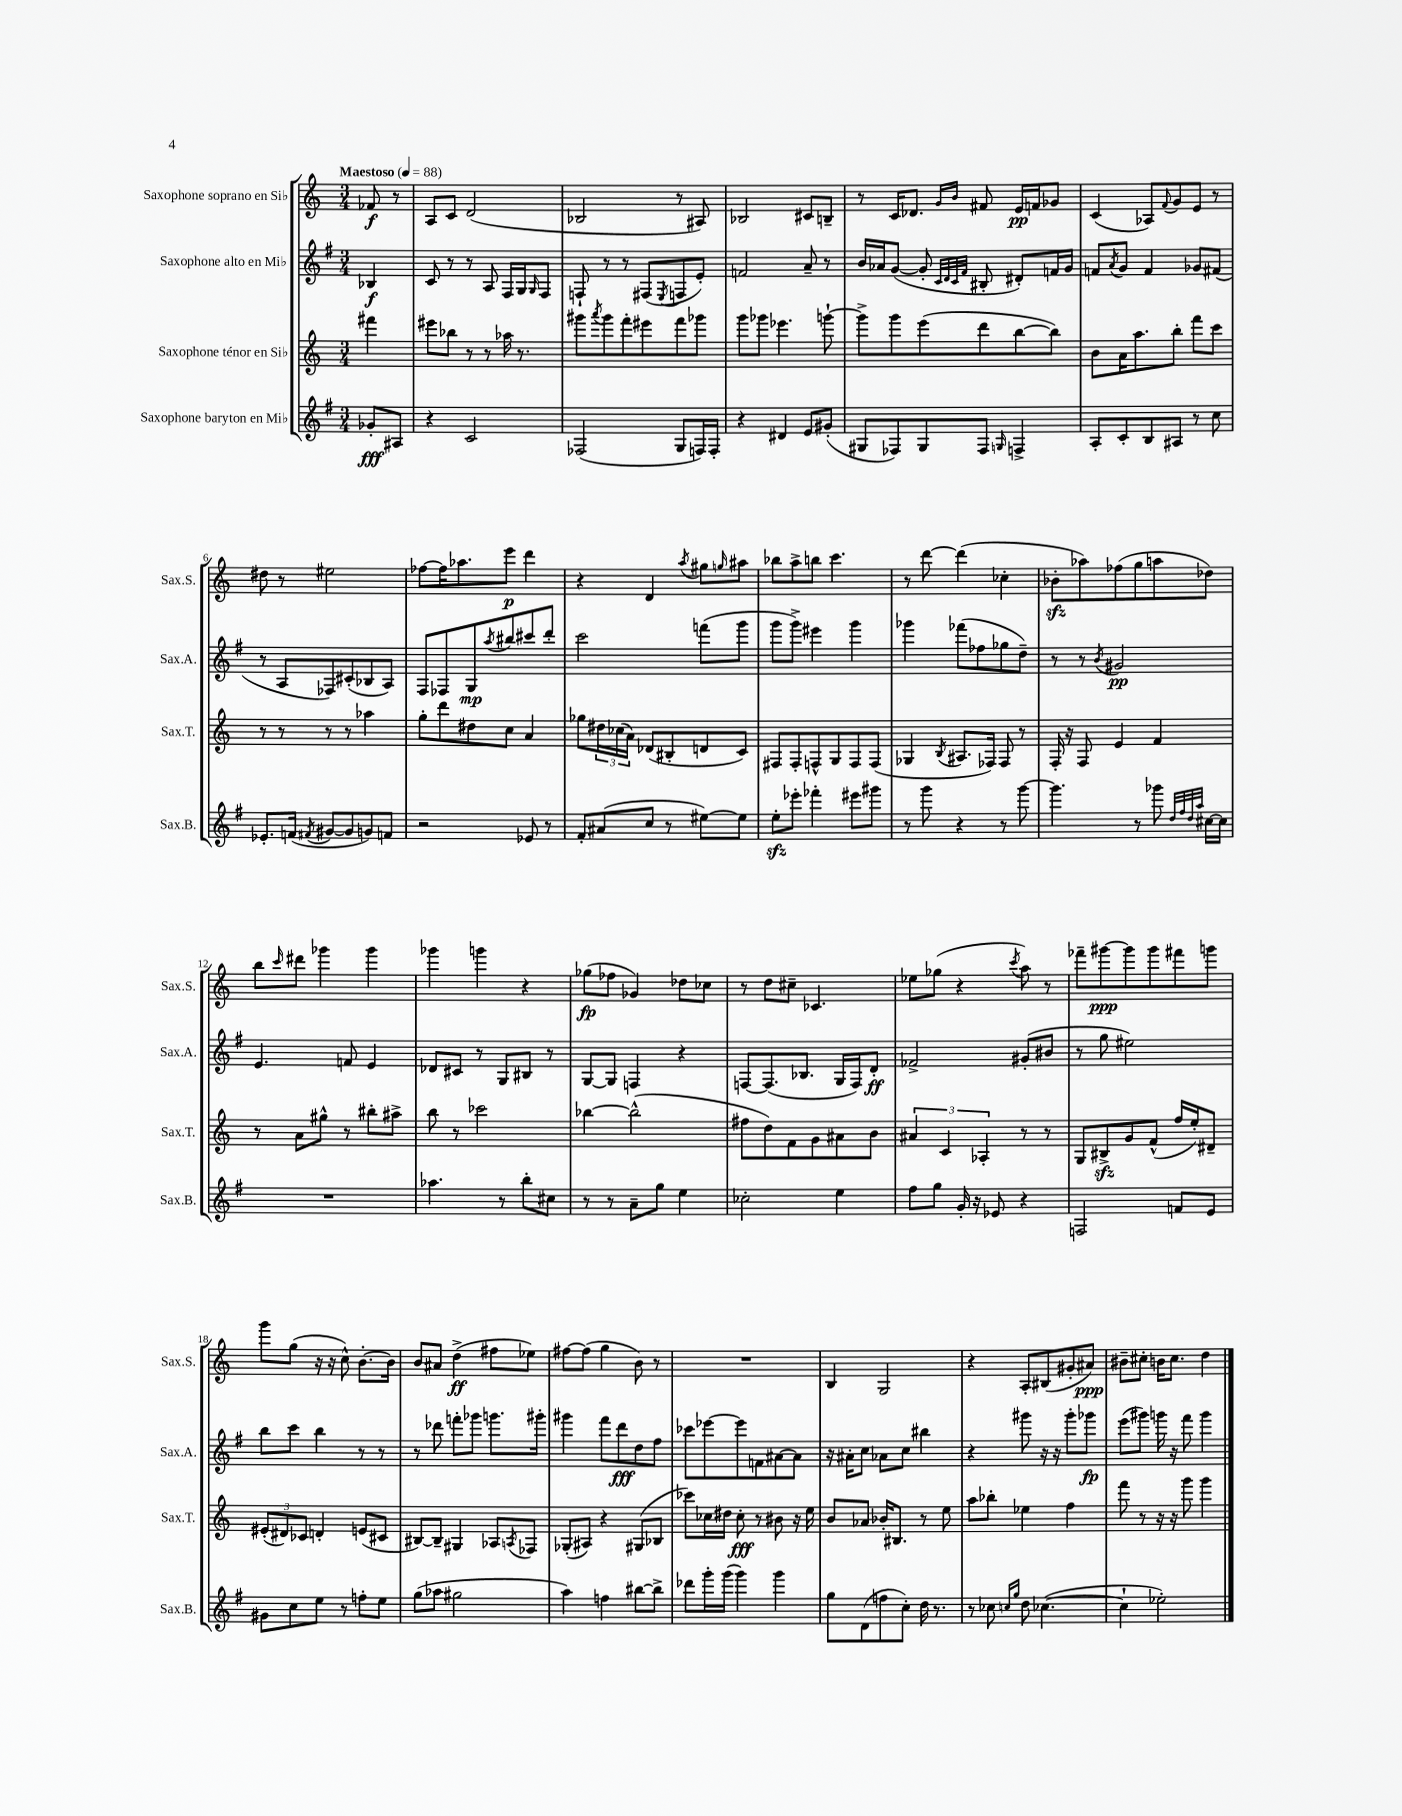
<<
\new StaffGroup <<
\new Staff = "s0" \with { instrumentName = "Saxophone soprano en Sib" shortInstrumentName = "Sax.S." } {
    \clef treble \key c \major \numericTimeSignature \time 3/4 \partial 4 \tempo "Maestoso" 4 = 88
    fes'8\f r8 |
    a8 c'8 d'2( |
    bes2 r8 ais8) |
    bes2 cis'8 b8-- |
    r8 c'16 des'8. \grace { g'16 b'16 } fis'8 e'16\pp f'16 ges'8 |
    c'4( aes8) \appoggiatura { f'8 } g'8 e'8 r8 |
    dis''8 r8 eis''2 |
    fes''8~ fes''16 aes''8. e'''8\p d'''4 |
    r4 d'4 \acciaccatura { a''8 } gis''8 \grace { g''16 } ais''8 |
    bes''8 a''8-> b''8 c'''4. |
    r8 d'''8~ d'''4( ces''4-. |
    bes'8-.\sfz aes''8) fes''8( g''8 a''8 des''8) |
    b''8 \grace { c'''16 } dis'''8 ges'''4 ges'''4 |
    ges'''4 g'''4 r4 |
    ges''8\fp( fes''8 ges'4) des''8 ces''8 |
    r8 d''8 cis''8-- ces'4. |
    ees''8 ges''8( r4 \acciaccatura { c'''8 } a''8) r8 |
    fes'''8-- gis'''8~\ppp gis'''8 gis'''8 fis'''8 g'''8 |
    g'''8 g''8( r16 r16 c''8-^) b'8.~-. b'16 |
    b'8 ais'8 d''4->\ff( fis''8 ees''8) |
    fis''8~ fis''8( g''4 b'8) r8 |
    R2. |
    b4 g2 |
    r4 a8-. bis8( gis'8-. ais'8\ppp) |
    bis'8-- cis''8-. b'16 cis''8. d''4 \bar "|." |
}
\new Staff = "s1" \with { instrumentName = "Saxophone alto en Mib" shortInstrumentName = "Sax.A." } {
    \clef treble \key g \major \numericTimeSignature \time 3/4 \partial 4
    bes4\f |
    c'8 r8 r8 a8 fis16 g16 \grace { g16 } fis8 |
    f8-! r8 r8 fis8( \acciaccatura { e8 } f8 e'8-.) |
    f'2 a'8-- r8 |
    b'16 aes'16 g'8~( g'8-. \grace { c'32 d'32 c'32 fis'32 } bis8-. dis'8-.) f'16 g'16 |
    f'8 \acciaccatura { a'8 } g'8 f'4 ges'8 fis'8( |
    r8 a8 fes8) cis'8-.( bes8 a8) |
    fis8 fes8 g8\mp \acciaccatura { a''8 } bis''8 cis'''8 d'''8-. |
    c'''2 f'''8( g'''8 |
    g'''8 g'''8->) eis'''4 g'''4 |
    ges'''4 fes'''8( fes''8 ges''8 d''8--) |
    r8 r8 \acciaccatura { b'8 } gis'2\pp |
    e'4. f'8 e'4 |
    des'8 cis'8 r8 g8 bis8 r8 |
    g8~ g8 f4 r4 |
    f8~ f8.( bes8. g16 f16) d'8-.\ff |
    fes'2-> gis'8-.( bis'8 |
    r8 g''8 eis''2) |
    b''8 c'''8 b''4 r8 r8 |
    r8 des'''8 f'''8-. ges'''8 g'''8. gis'''16-. |
    gis'''4 fis'''8 d'''8\fff d''8 fis''8 |
    ces'''8 ees'''8~ ees'''8 f'8 ais'8~ ais'8 |
    r16 ais'16-. c''8 aes'8 c''8 bis''4 |
    r4 gis'''8 r16 r16 gis'''8-. ges'''8\fp |
    e'''8( gis'''8) g'''16 r16 fis'''8 g'''4 \bar "|." |
}
\new Staff = "s2" \with { instrumentName = "Saxophone ténor en Sib" shortInstrumentName = "Sax.T." } {
    \clef treble \key c \major \numericTimeSignature \time 3/4 \partial 4
    fis'''4 |
    eis'''8 bes''8 r8 r8 aes''16 r8. |
    gis'''8 \acciaccatura { a'''8 } gis'''8 f'''8-. eis'''8 f'''8 ges'''8 |
    g'''8 ges'''8 ees'''4. g'''8~-! |
    g'''8-> g'''8 e'''8( d'''8 b''8~ b''8) |
    b'8 a'16 a''8. b''8-. f'''8 c'''8 |
    r8 r8 r8 r8 aes''4 |
    g''8-. d'''8 dis''8 c''8 a'4 |
    ges''8 \tuplet 3/2 { dis''16 ces''16( a'16) } des'8( bis8-. d'8 c'8) |
    fis8 fis8-. f8-^ g8 f8 f8( |
    ges4 \acciaccatura { b8 } ais8. fes16) fes8 r8 |
    f16-. r16 f8 e'4 f'4 |
    r8 a'8 gis''8-^ r8 bis''8-. ais''8-> |
    b''8 r8 ces'''2 |
    bes''4~ bes''2-^( |
    fis''8 d''8) f'8 g'8 ais'8 b'8 |
    \tuplet 3/2 { ais'4 c'4 aes4-. } r8 r8 |
    g8 bis8->\sfz g'8 f'8-^( f''16 e''16-.) dis'8-- |
    \tuplet 3/2 { eis'8-.( dis'8) ces'8 } d'4-. e'8( cis'8 |
    bis8~) bis8-- gis4 aes8 \acciaccatura { a8 } fes8 |
    ges8-.( ais8) r4 gis8( bes8 |
    ces'''8) ces''16 dis''16 ces''8-.\fff r8 bis'8 r16 e''16 |
    b'8 aes'8 bes'16-. bis8. r8 e''8 |
    a''8 bes''8-. ees''4 f''4 |
    f'''8 r8 r16 r16 g'''8 g'''4 \bar "|." |
}
\new Staff = "s3" \with { instrumentName = "Saxophone baryton en Mib" shortInstrumentName = "Sax.B." } {
    \clef treble \key g \major \numericTimeSignature \time 3/4 \partial 4
    ges'8-.\fff ais8 |
    r4 c'2 |
    fes2( g8 f16) f16-. |
    r4 dis'4 e'8 gis'8-.( |
    gis8 fes8) gis8 fes8 \grace { g16 } f4-> |
    a8-. c'8-. b8 ais8 r8 c''8 |
    ees'8.-. f'16( \acciaccatura { fis'8 } gis'8~ gis'8 g'8) f'8 |
    r2 ees'8 r8 |
    fis'8-. ais'8( c''8 r8 eis''8~) eis''8 |
    e''8-.\sfz ees'''8-. fes'''4-. eis'''8 gis'''8 |
    r8 g'''8 r4 r8 g'''8~ |
    g'''4. r8 ges'''8 \grace { d''32 fis''32 d''32 a''32 } cis''16~ cis''16 |
    R2. |
    aes''4. r8 b''8-. cis''8 |
    r8 r8 a'8-- g''8 e''4 |
    ces''2-. e''4 |
    fis''8 g''8 g'16-. r16 ees'8 r4 |
    f2 f'8 e'8 |
    gis'8 c''8 e''8 r8 f''8-. e''8 |
    g''8( aes''8 gis''2 |
    a''4) f''4 bis''8~ bis''8-> |
    des'''8 g'''16-. g'''16( g'''4) g'''4 |
    g''8 d'8( f''8 c''8-.) d''16 r8. |
    r8 ces''8 \grace { c''16 g''16 } d''8 ces''4.~( |
    ces''4-! ees''2-.) \bar "|." |
}
>>
>>
